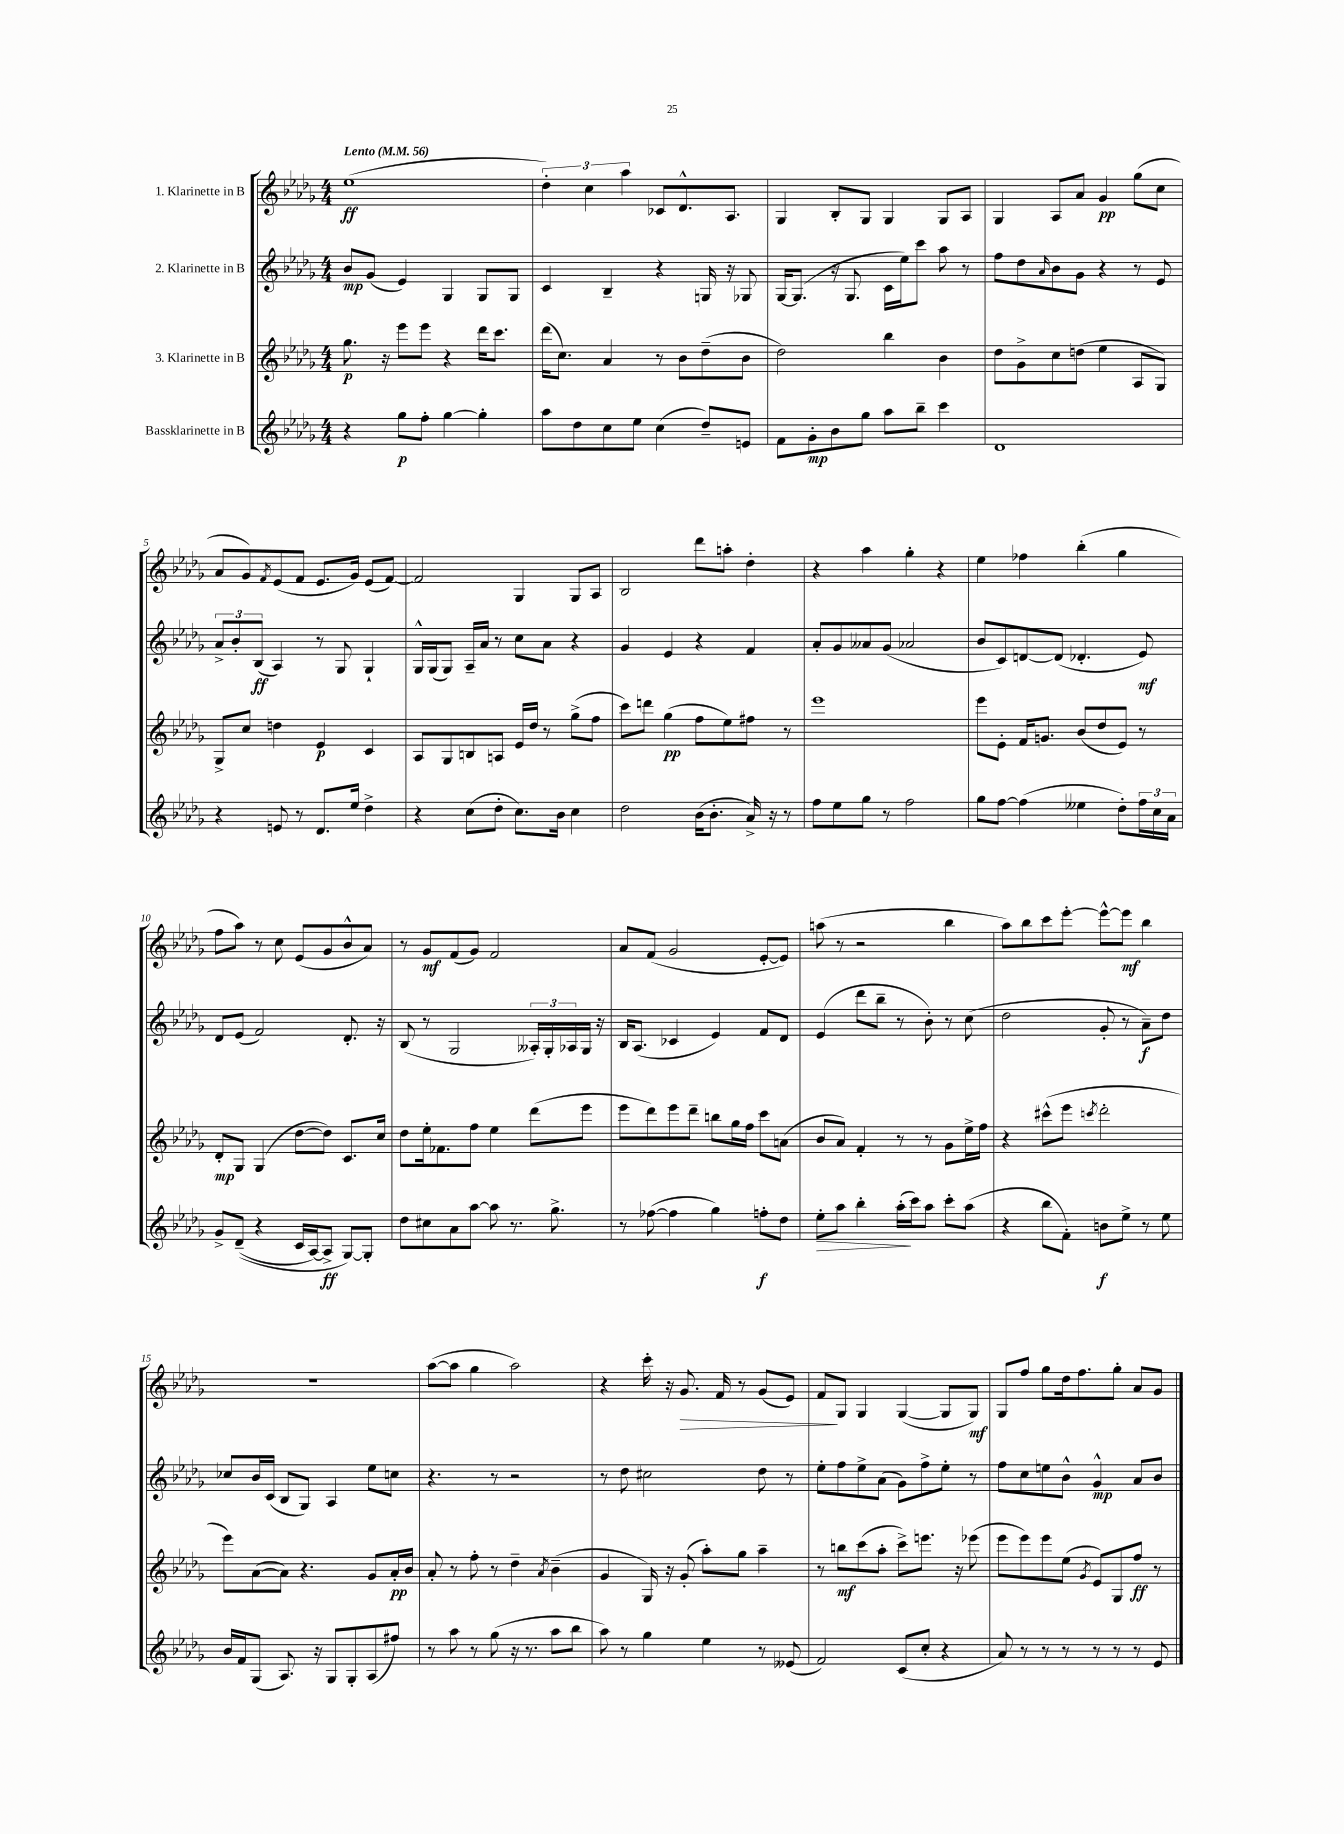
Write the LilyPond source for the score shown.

<<
\new StaffGroup <<
\new Staff = "s0" \with { instrumentName = "1. Klarinette in B" } {
    \clef treble \key des \major \numericTimeSignature \time 4/4 \tempo "Lento" 4 = 56
    ees''1\ff( |
    \tuplet 3/2 { des''4-.) c''4 aes''4 } ces'8 des'8.-^ aes8. |
    ges4 bes8-. ges8 ges4 ges8 aes8 |
    ges4 aes8 aes'8 ges'4\pp ges''8( c''8 |
    aes'8 ges'8) \acciaccatura { f'8 } ees'8( f'8 ees'8. ges'16) ees'8( f'8~) |
    f'2 ges4 ges8 aes8 |
    bes2 des'''8 a''8-. des''4-. |
    r4 aes''4 ges''4-. r4 |
    ees''4 fes''4 bes''4-.( ges''4 |
    f''8 aes''8) r8 c''8 ees'8( ges'8 bes'8-^ aes'8) |
    r8 ges'8\mf f'8( ges'8) f'2 |
    aes'8 f'8( ges'2 ees'8~-. ees'8) |
    a''8( r8 r2 bes''4 |
    aes''8) bes''8 c'''8 ees'''8~-. ees'''8~-^ ees'''8\mf bes''4 |
    R1 |
    aes''8~( aes''8 ges''4 aes''2) |
    r4 c'''16-. r16 ges'8.\> f'16 r8 ges'8( ees'8) |
    f'8\! ges8 ges4 ges4~( ges8 ges8\mf) |
    ges8 f''8 ges''8 des''16 f''8. ges''8-. aes'8 ges'8 \bar "|." |
}
\new Staff = "s1" \with { instrumentName = "2. Klarinette in B" } {
    \clef treble \key des \major \numericTimeSignature \time 4/4
    bes'8\mp ges'8( ees'4) ges4 ges8 ges8 |
    c'4 bes4-- r4 g16 r16 ges8 |
    ges16~ ges8.( r16 ges8. c'16 ees''16) c'''8 aes''8 r8 |
    f''8 des''8 \grace { aes'16 } bes'8 ges'8 r4 r8 ees'8 |
    \tuplet 3/2 { aes'8-> bes'8-. bes8\ff( } aes4) r8 ges8 ges4-! |
    ges16-^ ges16( ges8) aes16-- aes'16 r8 c''8 aes'8 r4 |
    ges'4 ees'4 r4 f'4 |
    aes'8-. ges'8 aeses'8 ges'8( aes'2 |
    bes'8 c'8) d'8~ d'8( des'4.-. ees'8\mf) |
    des'8 ees'8( f'2) des'8.-. r16 |
    bes8( r8 ges2 \tuplet 3/2 { aeses16-.) ges16-. aes16 } ges16 r16 |
    bes16 aes8.( ces'4 ees'4) f'8 des'8 |
    ees'4( des'''8 bes''8-- r8 bes'8-.) r8 c''8( |
    des''2 ges'8-. r8 aes'8--\f) des''8 |
    ces''8 bes'16 c'16( bes8 ges8) aes4 ees''8 c''8 |
    r4. r8 r2 |
    r8 des''8 cis''2 des''8 r8 |
    ees''8-. f''8 ees''8-> aes'8( ges'8) f''8-> ees''8-. r8 |
    f''8 c''8 e''8 bes'8-^ ges'4-^\mp aes'8 bes'8 \bar "|." |
}
\new Staff = "s2" \with { instrumentName = "3. Klarinette in B" } {
    \clef treble \key des \major \numericTimeSignature \time 4/4
    ges''8.\p r16 ees'''8 ees'''8 r4 des'''16 c'''8. |
    des'''16( c''8.) aes'4 r8 bes'8 des''8--( bes'8 |
    des''2) bes''4 bes'4 |
    des''8 ges'8-> c''8 d''8( ees''4 aes8 ges8) |
    ges8-> c''8 d''4 ees'4\p c'4 |
    aes8 ges8 b8 a8 ees'16 des''16 r8 ges''8->( f''8 |
    c'''8) d'''8 ges''4\pp( f''8 ees''8) fis''8 r8 |
    ees'''1 |
    ees'''8 ees'8-. f'16 g'8. bes'8( des''8 ees'8) r8 |
    des'8-.\mp ges8 ges4( des''8~ des''8) c'8. c''16 |
    des''8 ees''16-. fes'8. f''8 ees''4 des'''8( ees'''8 |
    ees'''8 des'''8) ees'''8 des'''8-- b''8 ges''16 f''16 c'''8 a'8( |
    bes'8 aes'8) f'4-. r8 r8 ges'8 ees''16-> f''16 |
    r4 cis'''8-^( ees'''8 \acciaccatura { c'''8 } des'''2-. |
    ees'''8) aes'8~( aes'8) r4. ges'8 aes'16-.\pp bes'16 |
    aes'8-. r8 f''8-. r8 des''4-- \acciaccatura { aes'8 } bes'4--( |
    ges'4 ges16) r16 ges'8-.( aes''8-.) ges''8 aes''4-- |
    r8 b''8\mf c'''8( aes''8-. c'''8->) e'''8. r16 ees'''8( |
    ees'''8 ees'''8) ees'''8 ees''8( \acciaccatura { ges'8 } ees'8) ges8 f''8\ff r8 \bar "|." |
}
\new Staff = "s3" \with { instrumentName = "Bassklarinette in B" } {
    \clef treble \key des \major \numericTimeSignature \time 4/4
    r4 ges''8\p f''8-. ges''4~ ges''4-. |
    aes''8 des''8 c''8 ees''8 c''4( des''8--) e'8 |
    f'8 ges'8-.\mp bes'8 ges''8 aes''8 bes''8-- c'''4 |
    des'1 |
    r4 e'8 r8 des'8. ees''16 des''4-> |
    r4 c''8( des''8-. c''8.) bes'16 c''4 |
    des''2 bes'16( bes'8.-. aes'16->) r16 r8 |
    f''8 ees''8 ges''8 r8 f''2 |
    ges''8 f''8~ f''4( eeses''4 des''8-.) \tuplet 3/2 { f''16 c''16 aes'16 } |
    ges'8-> des'8--(\( r4 c'16 aes16~) aes8->\ff ges8~\) ges8-. |
    des''8 cis''8 aes'8 aes''8~ aes''8 r8. ges''8.-> |
    r8 fes''8~( fes''4 ges''4) f''8-.\f des''8 |
    ees''8-.\> aes''8 bes''4-. aes''16-.\!( c'''16) aes''8 c'''8-. aes''8( |
    r4 bes''8 f'8-.) b'8\f ees''8-> r8 ees''8 |
    bes'16 f'16 ges8( aes8.) r16 ges8 ges8-. aes8( fis''8) |
    r8 aes''8 r8 ges''8( r16 r8. aes''8 bes''8 |
    aes''8) r8 ges''4 ees''4 r8 eeses'8( |
    f'2) c'8( c''8-. r4 |
    aes'8) r8 r8 r8 r8 r8 r8 ees'8 \bar "|." |
}
>>
>>
